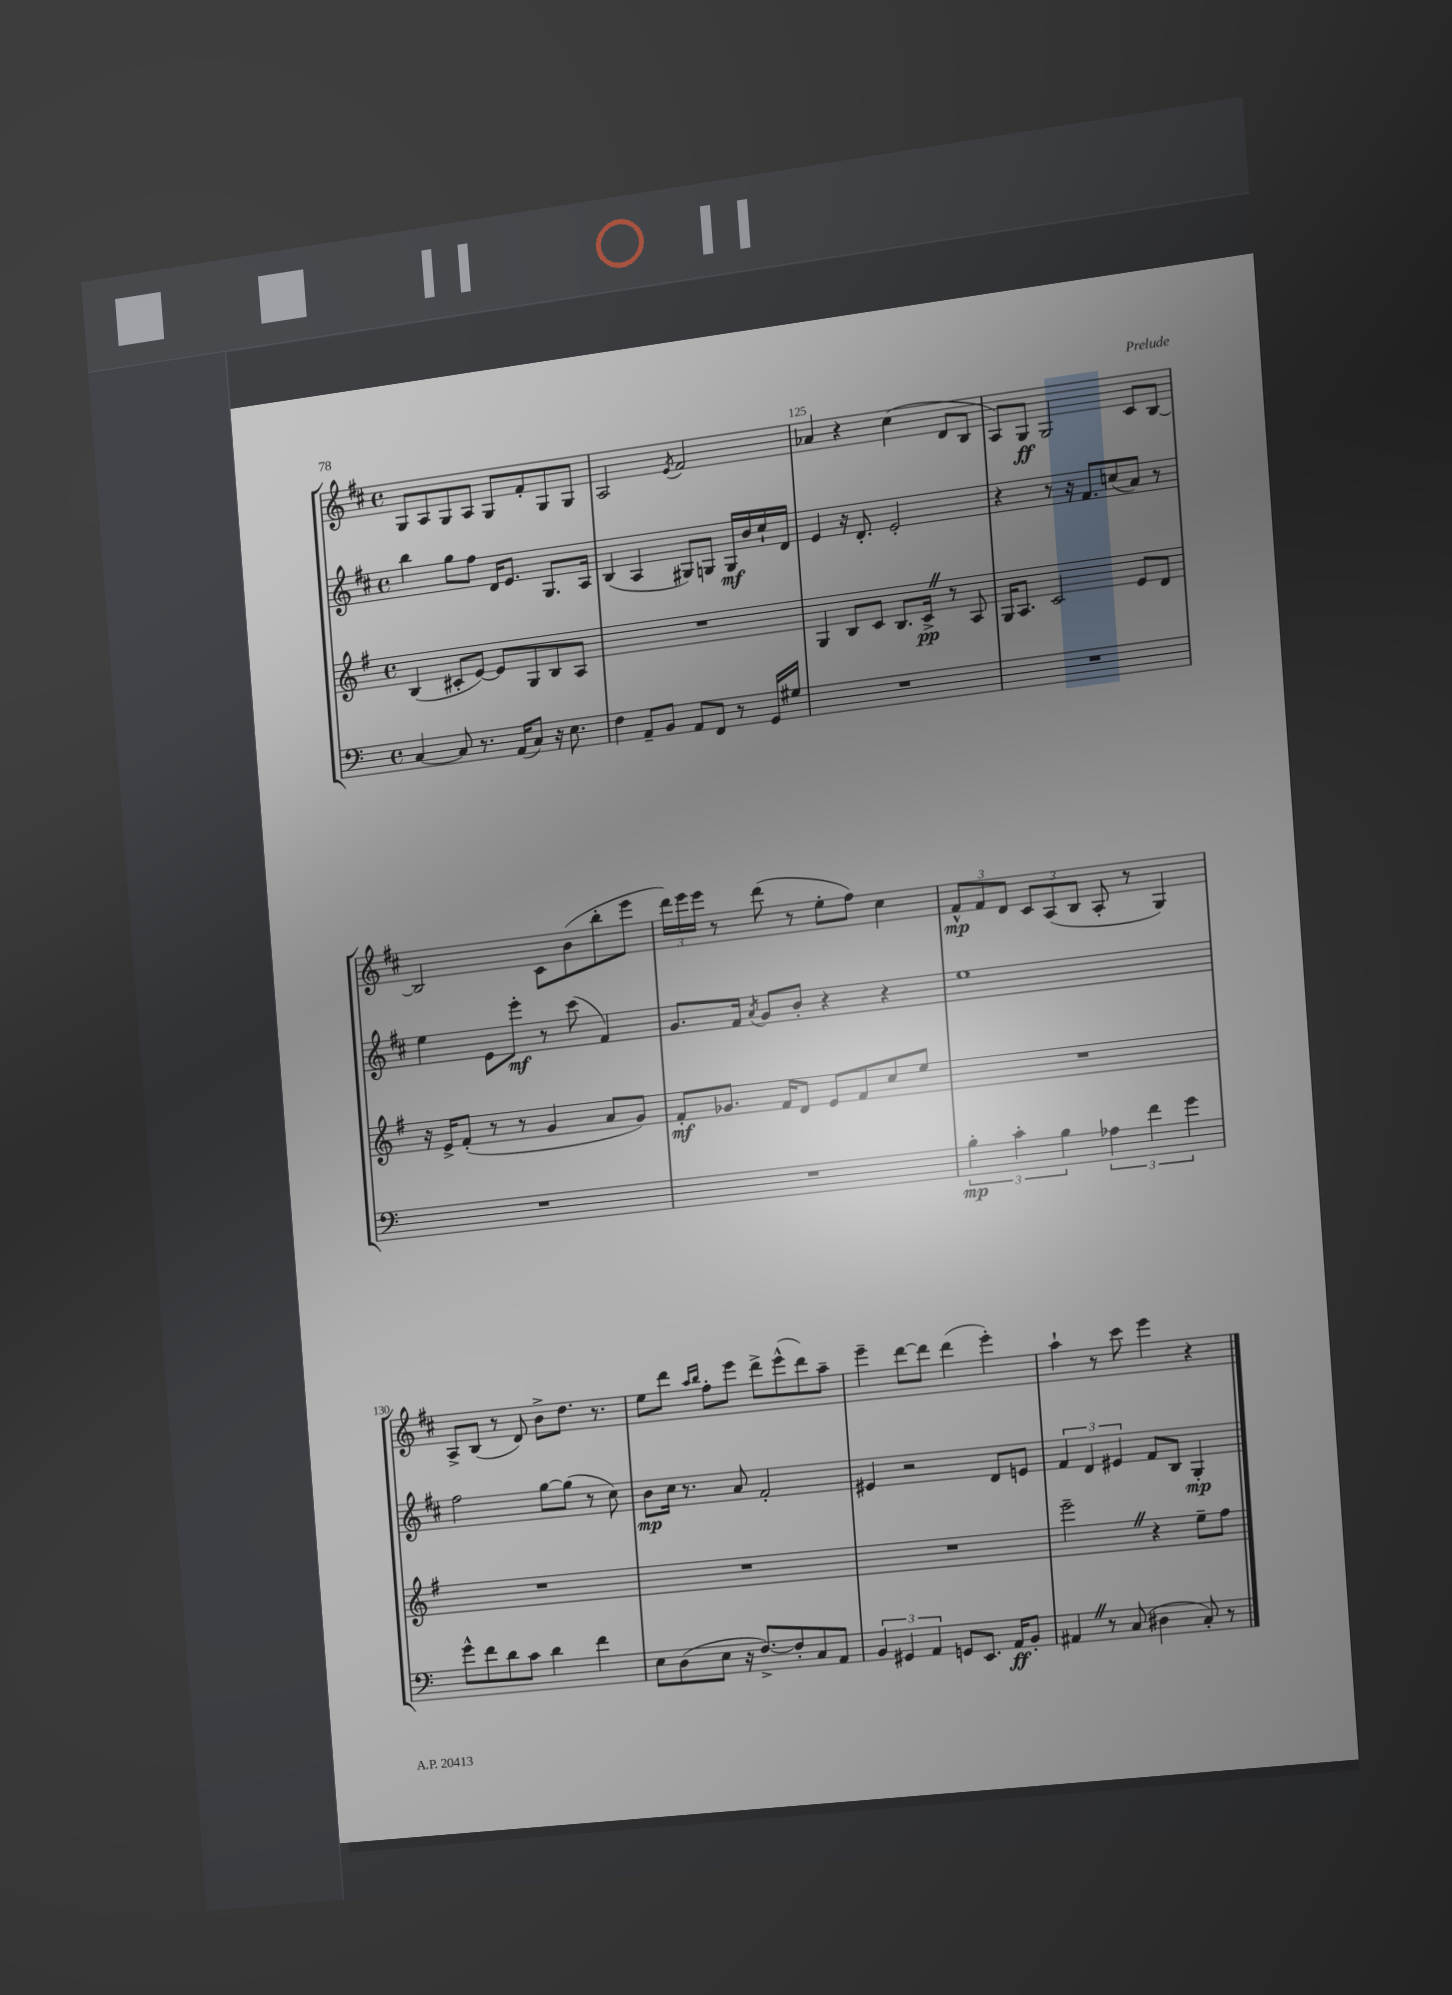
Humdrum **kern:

**kern	**kern	**kern	**kern
*staff4	*staff3	*staff2	*staff1
*clefF4	*clefG2	*clefG2	*clefG2
*k[]	*k[f#]	*k[f#c#]	*k[f#c#]
*M4/4	*M4/4	*M4/4	*M4/4
*met(c)	*met(c)	*met(c)	*met(c)
[4C	(4B	4bb	8G
.	.	.	8A
8C]	8c#'	8gg	8G
8.r	[8e)	8ff#	8A
.	8e]	16d	8G
(16AA	.	8.e	.
8C)	8G	.	8f#'
16r	8B	8.G	8G
8.E	.	.	.
.	8A	.	8G
.	.	16A	.
=	=	=	=
4F	1r	(4B	2A
8AA~	.	4A	.
8BB	.	.	.
.	.	.	8qe
8AA	.	8G#)	2f#
8FF	.	8G	.
8r	.	16G	.
.	.	16b	.
16GG	.	16cc#`	.
16G#	.	16d	.
=	=	=	=
1r	4G	4e	4a-
.	8B	16r	4r
.	.	8.d'	.
.	8c	.	.
.	8.B	2e'	(4cc#
.	16c^	.	.
.	8r	.	8d
.	8A	.	8B
=	=	=	=
1r	16G	4r	8A)
.	8.A	.	.
.	.	.	8G
.	2c	8r	2G
.	.	16r	.
.	.	8.f#	.
.	.	(8cc	.
.	8e	8a)	8c#
.	8d	8r	[8B
=	=	=	=
1r	16r	4ee	2B]
.	16e^	.	.
.	(8f#'	.	.
.	8r	8e	.
.	8r	8eee'	.
.	4g	8r	8c#
.	.	(8ccc#	(8b
.	8a	4f#)	8bb'
.	8g)	.	8eee
=	=	=	=
1r	8f#'	8.g	24ddd)
.	.	.	24eee
.	.	.	24eee
.	8.g-	.	8r
.	.	16f#	.
.	.	8qa	.
.	.	8g	(8ddd
.	16f#	.	.
.	8d	8b'	8r
.	8e	4r	8ee'
.	8f#	.	8ff#)
.	8cc	4r	4cc#
.	8ee	.	.
=	=	=	=
6B'	1r	1ee	12f#^^
.	.	.	12f#
6c'	.	.	12d
.	.	.	12c#
6B	.	.	(12A
.	.	.	12B
6A-	.	.	8A'
.	.	.	8r
6f	.	.	.
.	.	.	4G)
6g	.	.	.
=	=	=	=
8g^^	1r	2ff#	8A^
8f	.	.	(8B
8d	.	.	8r
8c	.	.	8d)
4d	.	[8gg	8b^
.	.	(8gg]	8.dd
4f	.	8r	.
.	.	.	8.r
.	.	8cc#)	.
=	=	=	=
8E	1r	8b	8ee
(8D	.	16cc#	8ddd
.	.	8.r	.
.	.	.	16qqaa
.	.	.	16qqbb
8E	.	.	8ff#'
16r	.	8a	8eee
[8.F^)	.	.	.
.	.	2f#'	8ddd^
8F']	.	.	(8eee^^
8C	.	.	8ddd)
8AA	.	.	8aa~
=	=	=	=
6BB	1r	4e#	4eee~
6GG#	.	.	.
.	.	2r	[8ddd
6AA	.	.	.
.	.	.	8ddd]
8GG	.	.	(4ddd
8.EE	.	.	.
.	.	8d	4eee')
16AA	.	.	.
8BB'	.	8e	.
=	=	=	=
4AA#	2eee~	6f#	4aa`
.	.	6d	.
8r	.	.	8r
.	.	6e#	.
(8C	.	.	8ccc#
4D#	4r	8f#	4eee
.	.	8B	.
8C')	8ee~	4G'	4r
8r	8ff#	.	.
==	==	==	==
*-	*-	*-	*-
